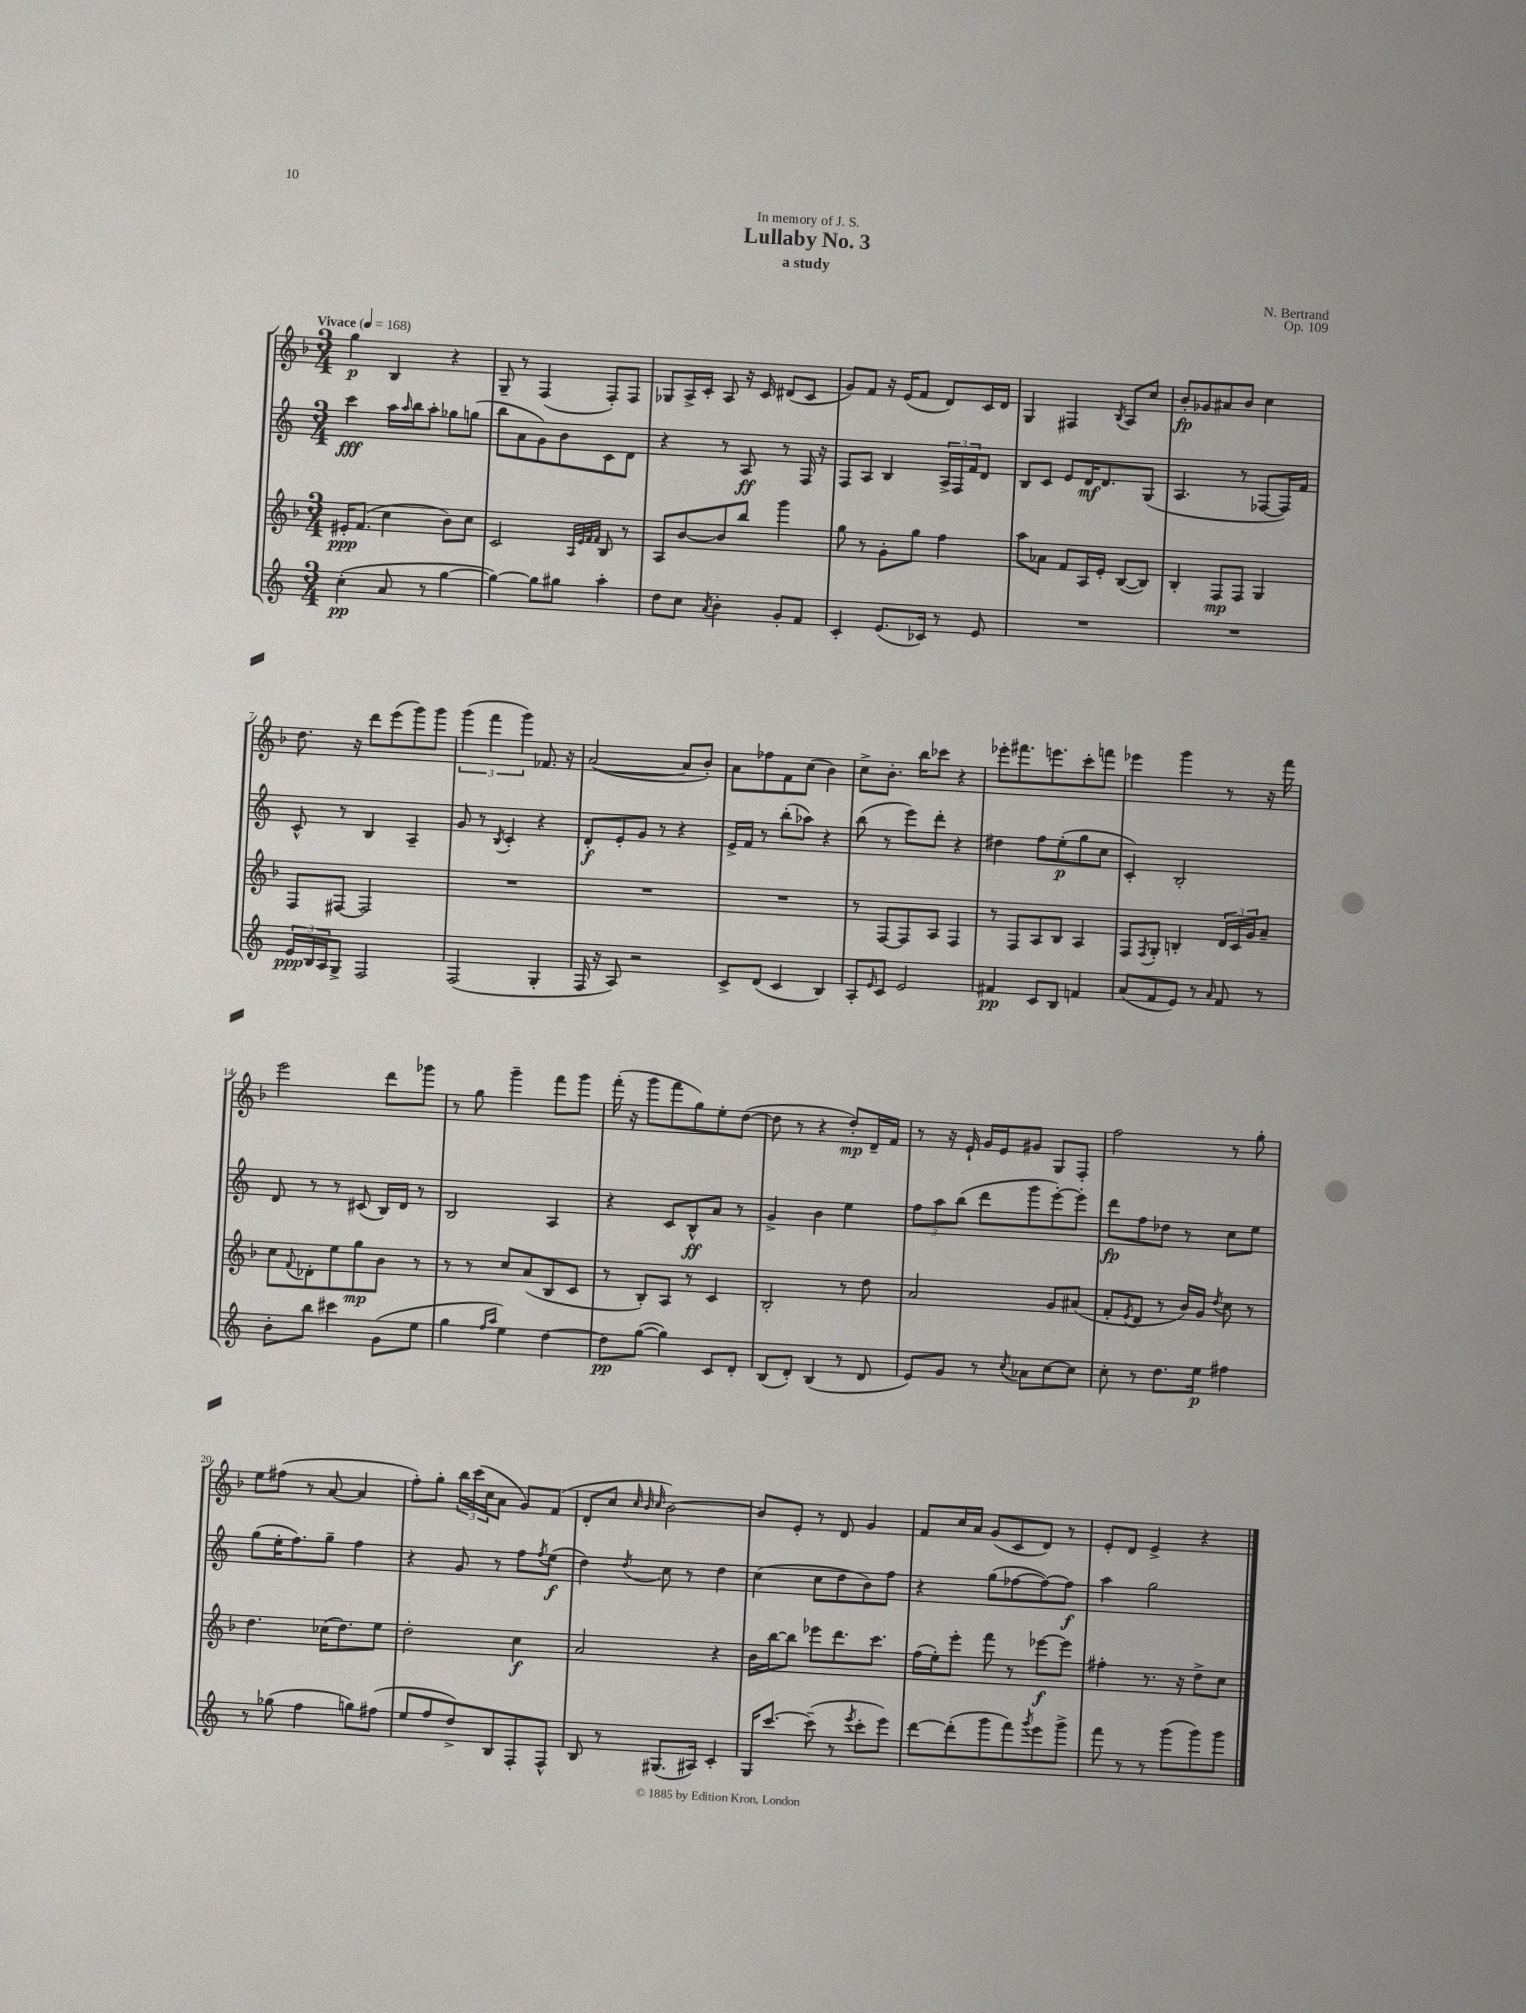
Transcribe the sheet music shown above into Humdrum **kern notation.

**kern	**kern	**kern	**kern
*staff4	*staff3	*staff2	*staff1
*clefG2	*clefG2	*clefG2	*clefG2
*k[]	*k[b-]	*k[]	*k[b-]
*M3/4	*M3/4	*M3/4	*M3/4
*MM168	*MM168	*MM168	*MM168
(4cc'\	16e#'/LK	4ccc\	4gg\
.	(8.f/J	.	.
8a/	4cc\	16aa\LL	4B-/
.	.	16qqaa/	.
.	.	16bb\J	.
8r	.	8aa'\J	.
[4gg\	8b-\L)	8gg-\L	4r
.	8cc\J	(8gg\J	.
=	=	=	=
4gg\_)	2c/	8bb\L	8G~/
.	.	8a\	8r
8gg\]L	.	8g\)	(4F/
8gg#\J	.	8b\	.
.	32qqA/LLL	.	.
.	32qqe/	.	.
.	32qqf/	.	.
.	32qqf/JJJ	.	.
4aa'\	8B-/	8c\	8F'/L)
.	8r	8d\J	8F/J
=	=	=	=
8dd\L	8A/L	4r	8G-/L
8cc\J	[8b-/	.	16A^/L
.	.	.	16c'/JJ
8qa/	.	.	.
4b'\	8b-/]	8r	8A/
.	8bb-/J	8A/	16r
.	.	.	16c/
8g'/L	4ggg\	8r	(8d#/L
8f/J	.	16F/	8c/J
.	.	16r	.
=	=	=	=
4c'/	8gg\	8F/L	8g/L)
.	8r	8A/J	8f/J
(8.e/L	8g'\L	4B/	16r
.	.	.	(16e/LK
.	8gg\J	.	8f/J
16c-/Jk)	.	.	.
8r	4ff\	24A^/LL	8d/L)
.	.	24F/	.
.	.	24f/J	.
8e/	.	8d/J	16c/L
.	.	.	16d/JJ
=	=	=	=
2.r	8aa\L	8B/L	4G/
.	8a-\J	8c/J	.
.	8f/L	8e/L	4F#/
.	16A/L	16d/K	.
.	16e'/JJ	8.d/	.
.	.	.	8qB-/
.	([8B-/L	.	8A/L
.	8B-/]J)	(8G/J	8cc/J
=	=	=	=
2.r	4B-'/	4.A/	8b-'/L
.	.	.	8g-/
.	8F/L	.	8a#/
.	8F/J	8r	8b-/J
.	4G/	[8F-/L	4cc\
.	.	16F-/]L)	.
.	.	16f/JJ	.
=	=	=	=
24e/LL	8F/L	8c^^/	8.dd\
24B/	.	.	.
24A/J	.	.	.
8G^/J	[8F#/J	8r	.
.	.	.	16r
2F/	2F#/]	4B/	8ddd\L
.	.	.	(8eee\
.	.	4A~/	8ggg\)
.	.	.	8ggg\J
=	=	=	=
(2F/	2.r	8g/	(6ggg\
.	.	8r	.
.	.	.	6fff\
.	.	8qB/	.
.	.	4c'/	.
.	.	.	6ggg\)
4G'/	.	4r	8.f-/
.	.	.	16r
=	=	=	=
16F/	2.r	8d'/L	([2a/
16r	.	.	.
8A/)	.	8e'/	.
2r	.	8g/J	.
.	.	8r	.
.	.	4r	8a/]L
.	.	.	8b-'/J)
=	=	=	=
8c^/L	2.r	16e^/LL	8a\L
.	.	16f/JJ	.
(8d/J	.	8r	8ff-\
4c/	.	(8bb'\L	8f\
.	.	8aa-\J)	(8cc\J
4B/)	.	4r	4b-\)
=	=	=	=
8A'/L	8r	(8bb\	8cc^\L
16qqe/	.	.	.
8c/J	[8F/L	8r	8.b-'\J
2e/	8F/]	8eee\L)	.
.	.	.	16bb-\LK
.	8A/J	8ddd'\J	8ccc-\J
.	4F/	4r	4r
=	=	=	=
4f#/	8r	4dd#\	8eee-'\L
.	8F/L	.	8.fff#\
8c/L	8A/	8ff\L	.
.	.	.	8.eee\
8B/J	8B-/J	(8ee'\	.
4f/	4A/	8gg\	8ccc'\
.	.	8cc\J	8fff\J
=	=	=	=
(8a/L	8F/L	4c'/)	4eee-\
.	8qF/	.	.
8f/	8G'/J	.	.
8e/J)	4B'/	2B'/	4ggg\
8r	.	.	.
16qqa/	.	.	.
8f/	24d/LL	.	8r
.	24c/	.	.
.	24g/J	.	.
8r	8a~/J	.	16r
.	.	.	16fff\
=	=	=	=
8b'\L	8cc\L	8d/	2eee\
.	8qqf/	.	.
8bb\J	8d-'\	8r	.
4ccc#\	8ee\	8r	.
.	8gg\	(8c#/	.
(8g\L	8b-\J	16B/LL)	8ddd\L
.	.	16d/JJ	.
8ee\J	8r	8r	8ggg-\J
=	=	=	=
4gg\	8r	2B/	8r
.	8r	.	8gg\
16qqff/LL	.	.	.
16qqaa/JJ	.	.	.
4ee\)	8cc/L	.	4ggg~\
.	(8a/	.	.
[4dd\	8B-/	4A/	8fff\L
.	8c/J	.	8ggg\J
=	=	=	=
8dd\]L	8r	4r	(16fff'\
.	.	.	16r
([8gg\J	8B-'/L)	.	8ggg\L
4gg\])	8A/J	8c/L	8fff\
.	8r	8B^^/	8gg\)
8c/L	4c/	8a/J	8ee'\
8d'/J	.	8r	([8dd\J
=	=	=	=
(8B/L	2B-'/	4g^/	8dd\]
8d'/J)	.	.	8r
(4B/	.	4b\	4r
8r	8r	4ee\	8dd'/L)
8d/	8dd\	.	16d~/L
.	.	.	16f/JJ
=	=	=	=
8e/L)	2a/	12ff\L	8r
.	.	12aa\	.
8g/J	.	.	16r
.	.	(12bb\J	.
.	.	.	16e`/
8r	.	8ddd\L	16g/LL
.	.	.	16e/J
8qcc/	.	.	.
8a-\L	.	8ggg\	8g#/J
[8cc\	8g/L	[8eee'\)	8G/L
8cc\]J	(8a#/J	8eee'\]J	8F'/J
=	=	=	=
8cc'\	8f'/L	8ddd\L	2ff\
.	8qe/	.	.
8r	8d/J	8ff\	.
8.dd\L	8r	8dd-\J	.
.	16b-/LL)	8r	.
16ee\Jk	16g/JJ	.	.
.	8qdd/	.	.
4ff#\	8cc\	8cc\L	8r
.	8r	8ee\J	8gg'\
=	=	=	=
8r	4.dd\	(8gg\L	8ee\L
(8gg-\	.	16ee'\K	(8ff#\J
.	.	8.ff\)	.
4ff\	.	.	8r
.	(16cc-\LK	8gg~\J	[8a/
.	8.dd\)	.	.
8gg\L)	.	4ff\	4a/]
(8ff#\J	8ee\J	.	.
=	=	=	=
8ee/L	2dd'\	4r	8ff'\L)
8ff/	.	.	8gg'\J
8dd^/)	.	8g/	24bb-\LL
.	.	.	(24ccc\
.	.	.	24cc\J
8B/	.	8r	8a\J
8F'/	4cc\	8ff\L	8g/L)
.	.	8qff/	.
8F^^/J	.	(8ee\J	(8f/J
=	=	=	=
8B/	2a/	4dd\)	8d'/L
8r	.	.	8cc/J
.	.	.	32qqcc/
.	.	.	32qqb-/
.	.	8qdd/	32qqcc/
(8.G#/L	.	8cc\	[2b-\)
.	.	8r	.
16A#/Jk)	.	.	.
4c'/	4r	4dd\	.
=	=	=	=
16G/LK	16b-\LL	(4cc\	8b-/]L
[8.ccc/J	[16bb-\J	.	.
.	8bb-\]J	.	8e'/J
(8ccc~\]	8eee-\L	8cc\L	8r
8r	8.ddd\	8dd\	8d/
8qeee/	.	.	.
8ccc'\L	.	8b\)	4g/
.	8.ccc\J	.	.
8eee\J)	.	8ff\J	.
=	=	=	=
[8ddd\L	(16ff\LL	4r	8f/L
.	16ee'\J)	.	.
(8ddd'\]	8eee'\J	.	16cc/L
.	.	.	16a/JJ
8ggg\	8fff\	(8gg\L	(8g/L
8fff\)	8r	[8ff-\	8c/
8qggg/	.	.	.
8eee\	[8eee-\L	8ff-\_)	8d/J)
8ggg^\J	8eee-\]J	8ff-\]J	8r
=	=	=	=
8fff\	4ff#'\	4aa\	8e'/L
8r	.	.	8d/J
8r	8.r	2gg\	4e^/
(8ggg\L	.	.	.
.	16r	.	.
8ggg\)	8dd^\L	.	4r
8ggg\J	8cc\J	.	.
==	==	==	==
*-	*-	*-	*-
